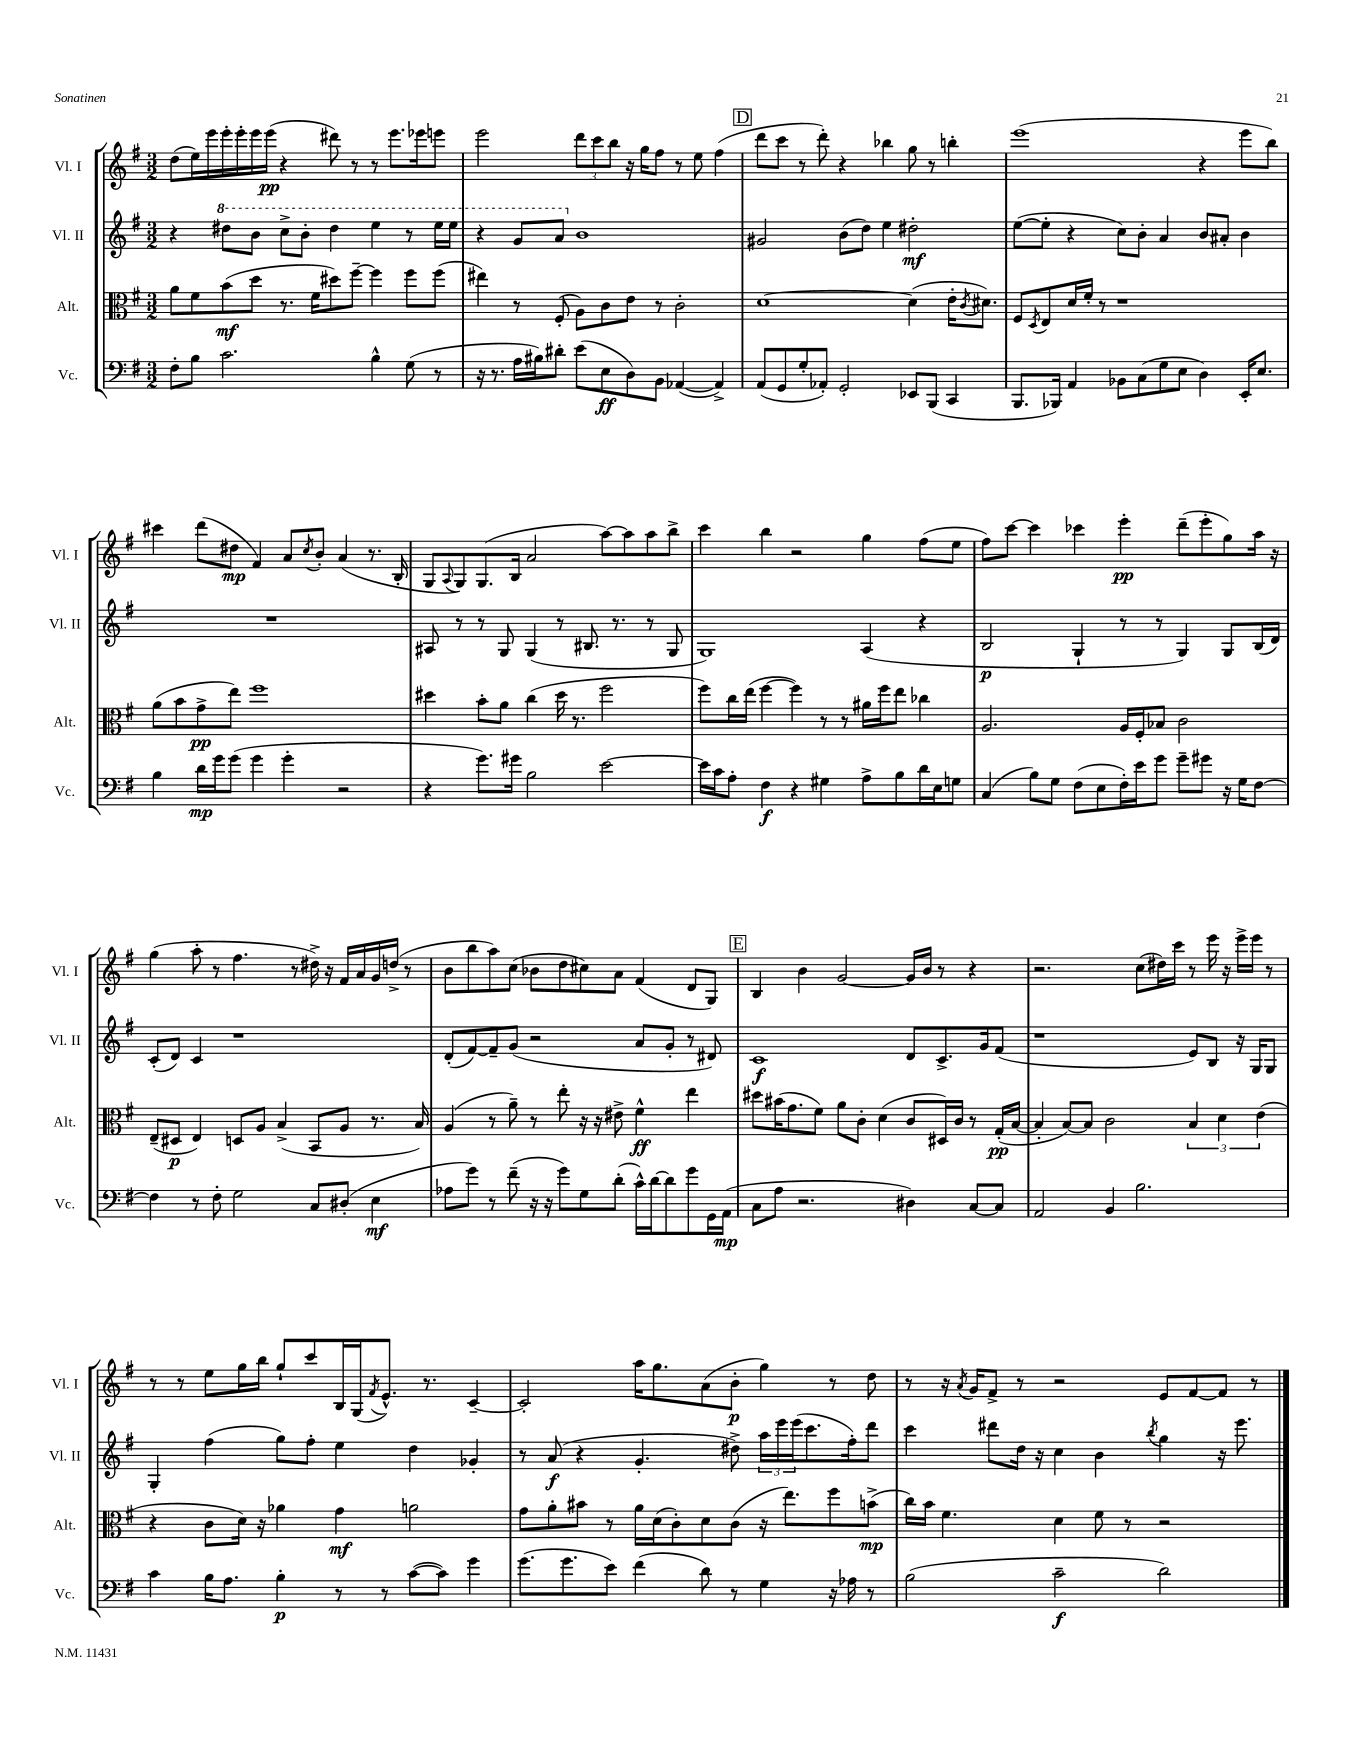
<<
\new StaffGroup <<
\new Staff = "s0" \with { instrumentName = "Vl. I" shortInstrumentName = "Vl. I" } {
    \clef treble \key g \major \numericTimeSignature \time 3/2
    d''8( e''16) e'''16 e'''16-. e'''16-. e'''16 e'''16\pp( r4 dis'''8) r8 r8 e'''8. ees'''16 e'''8 |
    e'''2 \tuplet 3/2 { d'''8 c'''8 b''8 } r16 g''16 fis''8 r8 e''8 fis''4( |
    \mark \markup { \box "D" } d'''8 c'''8 r8 d'''8-.) r4 bes''4 g''8 r8 b''4-. |
    e'''1( r4 e'''8 b''8) |
    cis'''4 d'''8( dis''8\mp fis'4) a'8 \acciaccatura { c''8 } b'8-. a'4( r8. b16-. |
    g8 \appoggiatura { a8 } g8) g8.( b16 a'2 a''8~) a''8 a''8 b''8-> |
    c'''4 b''4 r2 g''4 fis''8( e''8 |
    fis''8) c'''8~ c'''4 ces'''4 e'''4-.\pp d'''8--( e'''8-. g''8) a''16 r16 |
    g''4( a''8-. r8 fis''4. r8 dis''16->) r16 fis'16 a'16 g'16 d''16->( r8 |
    b'8 b''8 a''8) c''8( bes'8 d''8 cis''8) a'8 fis'4( d'8 g8) |
    \mark \markup { \box "E" } b4 b'4 g'2~ g'16 b'16 r8 r4 |
    r2. c''8( dis''16) c'''16 r8 e'''16 r16 e'''16-> e'''16 r8 |
    r8 r8 e''8 g''16 b''16 g''8-! c'''8 b16 g16( \acciaccatura { fis'8 } e'8.-^) r8. c'4~-- |
    c'2-. a''16 g''8. a'8( b'8-.\p g''4) r8 d''8 |
    r8 r16 \acciaccatura { a'8 } g'16 fis'8-> r8 r2 e'8 fis'8~ fis'8 r8 \bar "|." |
}
\new Staff = "s1" \with { instrumentName = "Vl. II" shortInstrumentName = "Vl. II" } {
    \clef treble \key g \major \numericTimeSignature \time 3/2
    r4 \ottava #1 dis'''8 b''8 c'''8-> b''8-. dis'''4 e'''4 r8 e'''16 e'''16 |
    r4 g''8 a''8 \ottava #0 b'1 |
    \mark \markup { \box "D" } gis'2 b'8( d''8) e''4 dis''2-.\mf |
    e''8~( e''8-. r4 c''8) b'8-. a'4 b'8 ais'8-. b'4 |
    R1. |
    ais8 r8 r8 g8 g4( r8 bis8. r8. r8 g8 |
    g1) a4( r4 |
    b2\p g4-! r8 r8 g4) g8 b16( d'16) |
    c'8-.( d'8) c'4 r1 |
    d'8-.( fis'8~) fis'8-- g'8( r2 a'8 g'8-. r8 dis'8) |
    \mark \markup { \box "E" } c'1\f d'8 c'8.-> g'16 fis'8( |
    r1 e'8) b8 r16 g16 g8 |
    g4-. fis''4( g''8) fis''8-. e''4 d''4 ges'4-. |
    r8 a'8\f( r4 g'4.-. dis''8->) \tuplet 3/2 { a''16 e'''16 e'''16( } c'''8. fis''16-.) d'''8 |
    c'''4 dis'''8 d''16 r16 c''4 b'4 \acciaccatura { b''8 } g''4 r16 e'''8. \bar "|." |
}
\new Staff = "s2" \with { instrumentName = "Alt." shortInstrumentName = "Alt." } {
    \clef alto \key g \major \numericTimeSignature \time 3/2
    a'8 fis'8 b'8\mf( d''8 r8. fis'16 dis''8) fis''8~-- fis''4 fis''8 fis''8( |
    eis''4) r8 fis8-.( a8) c'8 e'8 r8 c'2-. |
    \mark \markup { \box "D" } d'1~ d'4( e'16-. \acciaccatura { c'8 } dis'8.) |
    fis8 \acciaccatura { d8 } e8 d'16 fis'16-. r8 r1 |
    a'8( b'8 g'8->\pp e''8) fis''1 |
    dis''4 b'8-. a'8 c''4( dis''16 r8. fis''2 |
    fis''8) c''16 e''16( fis''4~ fis''4) r8 r8 ais'16 fis''16 e''8 ces''4 |
    a2. a16 fis16-. bes8 c'2 |
    e8--( dis8\p e4) d8 a8 b4->( b,8 a8 r8. b16) |
    a4( r8 a'8--) r8 e''8-. r16 r16 eis'8-> fis'4-^\ff e''4 |
    \mark \markup { \box "E" } dis''8 bis'16( g'8. fis'8) a'8 c'8-. d'4( c'8 dis16) c'16 r8 g16-.\pp( b16~ |
    b4-. b8~) b8 c'2 \tuplet 3/2 { b4 d'4 e'4( } |
    r4 c'8 d'16) r16 aes'4 g'4\mf a'2 |
    g'8 a'8-. bis'8 r8 a'16 d'16( c'8-.) d'8 c'8( r16 e''8.) fis''8 b'8->\mp( |
    c''16) b'16 fis'4. d'4 fis'8 r8 r2 \bar "|." |
}
\new Staff = "s3" \with { instrumentName = "Vc." shortInstrumentName = "Vc." } {
    \clef bass \key g \major \numericTimeSignature \time 3/2
    fis8-. b8 c'2. b4-^ g8( r8 |
    r16 r8. a16 bis16) dis'8-. e'8( e8\ff d8) b,8 aes,4~( aes,4->) |
    \mark \markup { \box "D" } a,8( g,8 g8-. aes,8-.) g,2-. ees,8 b,,8( c,4 |
    b,,8. bes,,16) a,4 bes,8 c8( g8 e8 d4) e,16-. e8. |
    b4 d'16\mp g'16 g'8( g'4 g'4-. r2 |
    r4 g'8.) gis'16 b2 e'2~ |
    e'16 c'16 a8-. fis4\f r4 gis4 a8-> b8 d'16 e16 g8 |
    c4( b8) g8 fis8( e8 fis16-.) e'16 g'8 g'8-- gis'8 r16 g16 fis8~ |
    fis4 r8 fis8-. g2 c8 dis8-.( e4\mf |
    aes8 g'8) r8 fis'8--( r16 r16 g'8) g8 d'8-.( c'16-^) d'16~ d'8 g'8 g,16 a,16\mp( |
    \mark \markup { \box "E" } c8 a8 r2. dis4) c8~ c8 |
    a,2 b,4 b2. |
    c'4 b16 a8. b4-.\p r8 r8 c'8~( c'8) g'4 |
    g'8.( g'8. e'8) fis'4( d'8) r8 g4 r16 aes16 r8 |
    b2( c'2--\f d'2) \bar "|." |
}
>>
>>
\layout { \context { \Score \remove "Bar_number_engraver" } }
